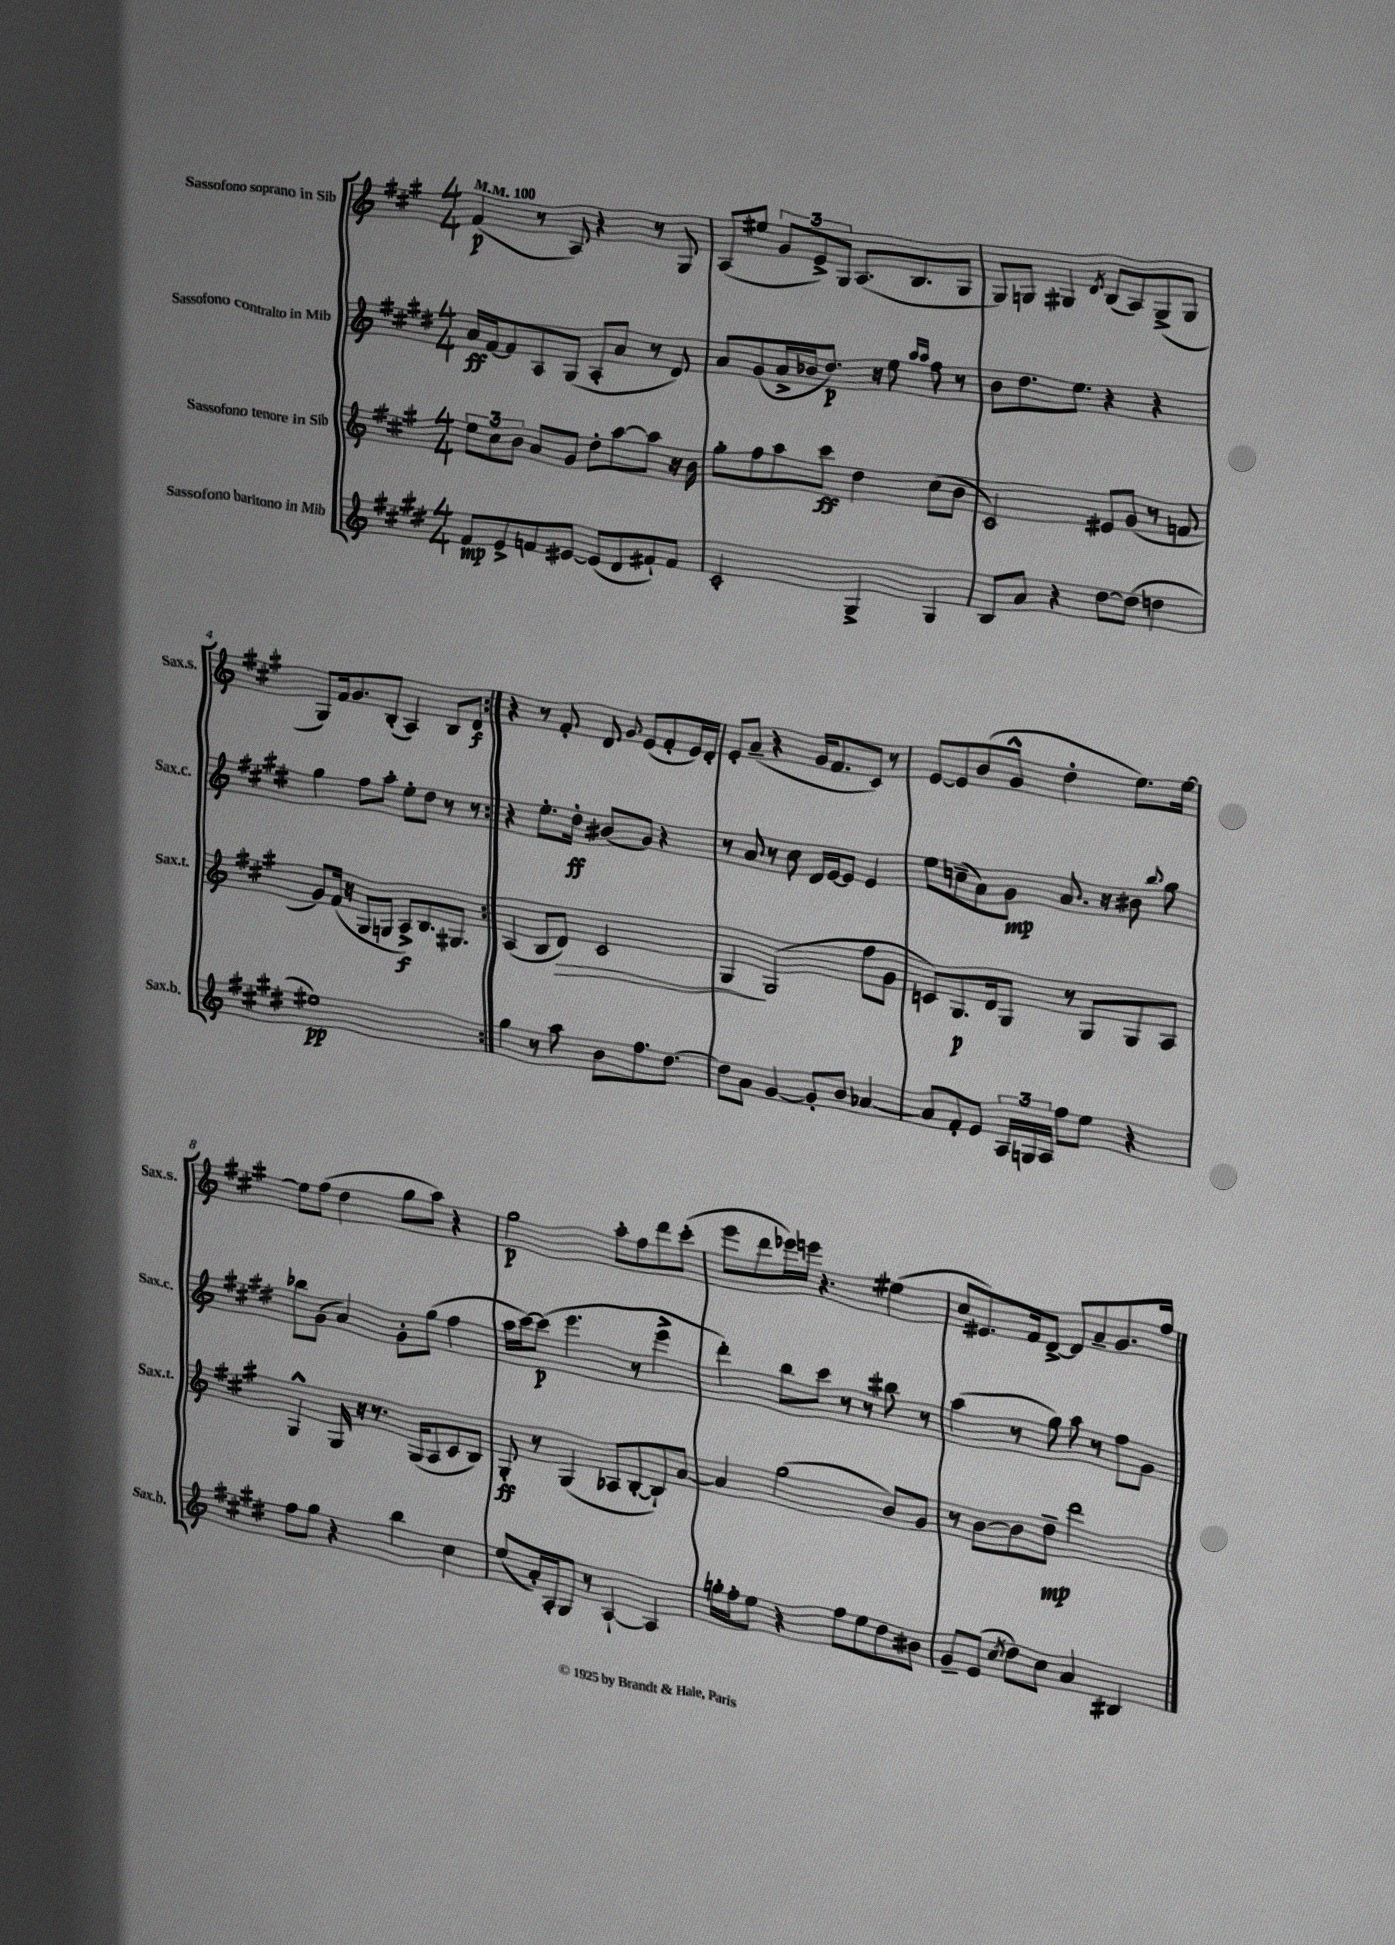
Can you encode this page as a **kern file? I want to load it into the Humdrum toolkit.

**kern	**kern	**kern	**kern
*staff4	*staff3	*staff2	*staff1
*clefG2	*clefG2	*clefG2	*clefG2
*k[f#c#g#d#]	*k[f#c#g#]	*k[f#c#g#d#]	*k[f#c#g#]
*M4/4	*M4/4	*M4/4	*M4/4
*MM100	*MM100	*MM100	*MM100
8f#	12ee	16a	(4f#
.	.	[16f#	.
.	12cc#	.	.
8e^	.	8f#]	.
.	12b	.	.
8f	8a	8A	8r
[8e#	8g#	(8G#	8A)
(8e#]	8dd'	8A'	4r
8d#	[8aa	8a	.
8f#`)	8aa]	8r	8r
8f#	16r	8d#)	8G#
.	16b	.	.
=	=	=	=
2c#'	8gg#'	8a	(8A
.	8ff#	(8g#	8ee#
.	8aa	16a^	12g#
.	.	16b-	.
.	.	.	12e^)
.	8ccc#	8.dd#)	.
.	.	.	12G#
4G#^	4dd	.	(8.A
.	.	16r	.
.	.	8ee	.
.	.	.	8.B
.	.	16qqaa	.
.	.	16qqaa	.
4G#	(8cc#	8ff#	.
.	8b	8r	8G#
=	=	=	=
8B	2c#)	8b	8G#)
8a	.	8.dd#	8G
4r	.	.	4G#
.	.	8.ee	.
.	.	.	8qd
[8dd#	8e#	4r	(8B
(8dd#]	(8g#	.	8A)
4dd	8r	4r	(8G#^
.	8f	.	8G#
=	=	=	=
1ee#)	8g#)	4gg#	8G#)
.	(16f#	.	16f#
.	16r	.	8.g#
.	8G#	8ff#	.
.	8G	8aa'	(8B'
.	8A^)	8ee'	4A)
.	8.B	8dd#	.
.	.	8r	8B
.	8.G#	.	.
.	.	8r	8d
=:|!	=:|!	=:|!	=:|!
4gg#	(4A	4r	4r
8r	8B	8.ee'	8r
8aa	8d)	.	8f#'
.	.	16dd#'	.
8b	2c#	(8b#	8d
.	.	.	8qqg#
8.ff#	.	8g#)	(8e
.	.	4r	8f#'
[8.dd#	.	.	.
.	.	.	16e)
.	.	.	16d'
=	=	=	=
8dd#]	4G#	8r	8e'
8a	.	8a	(8a~
[4g#	(2G#	8r	4r
.	.	8cc#	.
8g#']	.	16d#	16g#
.	.	[16e	8.f#
8b	.	8e]	.
[4a-	8ff#	4e	8c#)
.	8g#	.	8r
=	=	=	=
8a-]	8c)	8ee	[8e
8f#'	8.G#	(8cc~	8e]
8e	.	8a)	(8b
.	16d	.	.
24A	8G#	8g#	8g#^^
24G	.	.	.
24A	.	.	.
8ff#	8r	8.a	4dd'
8ee	8G#	.	.
.	.	16r	.
4r	8G#	8b#	8.ee)
.	.	8qqbb	.
.	8A	8gg#	.
.	.	.	[16ee
=	=	=	=
8ff#	4G#^^	8bb-	8ee]
8gg#	.	(8g#	(8ff#
4r	16G#	4a)	4dd
.	16r	.	.
.	8.r	.	.
4bb	.	8g#'	8gg#
.	(16G#	.	.
.	8A	(8gg#	8aa)
4cc#	8c#	4ff#	4r
.	8B)	.	.
=	=	=	=
(8ee	8G#'	16aa	2gg#
.	.	[16ccc#)	.
16a')	8r	(8ccc#]	.
16A'	.	.	.
8G#	(4G#	4.eee	.
8r	.	.	.
[4A`	8A-	.	8aa'
.	[8B'	8r	8ff#
4A]	8B`])	4eee^	8ddd
.	[8a	.	(8ccc#'
=	=	=	=
16gg'	4a]	4ddd#')	8eee
16ff#'	.	.	.
8ee	.	.	8ddd
4r	(2gg#	8bb	16eee-)
.	.	.	16eee
.	.	8ccc#	4.r
8ff#	.	8r	.
8ee	.	8r	.
8dd#	8b)	8bb#	(4ee#
8b#	8g#	8r	.
=	=	=	=
8g#~	8r	(4aa	8cc#
(8e	[8b	.	8.e#)
8qcc#	.	.	.
8dd#)	8b]	8r	.
.	.	.	16f#
8cc#	8dd~	8gg#)	[8d^
4a	2ddd	8aa	8d]
.	.	8r	8a~
4B#	.	8ff#	8.g#
.	.	8g#	.
.	.	.	16ff#
==	==	==	==
*-	*-	*-	*-
